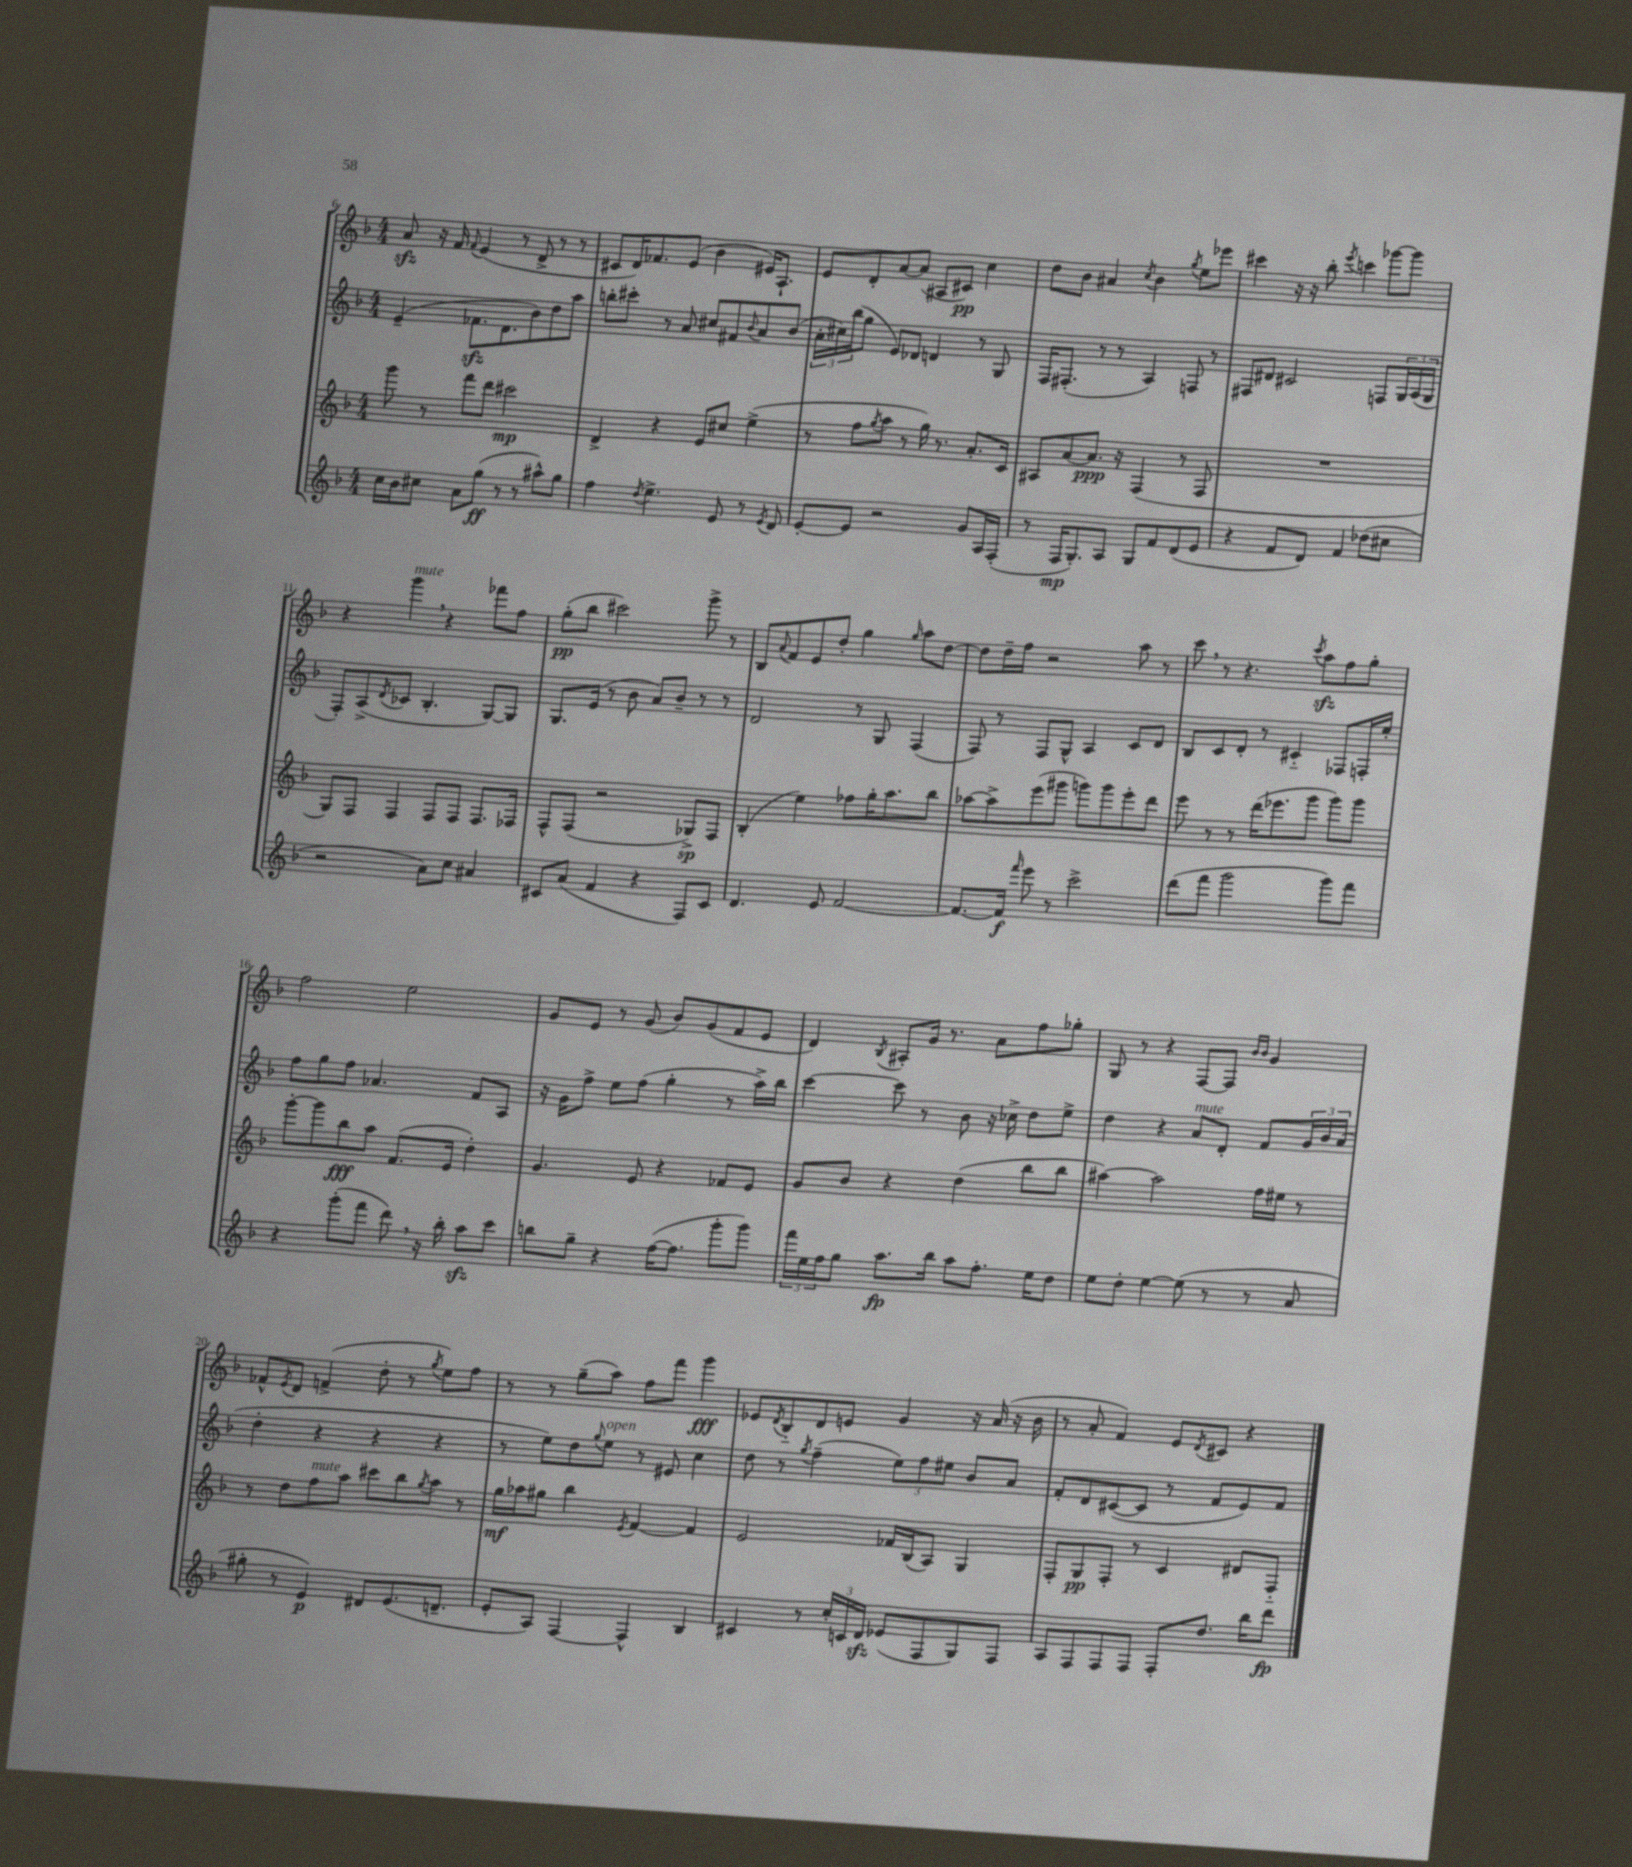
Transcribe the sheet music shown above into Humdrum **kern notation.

**kern	**dynam	**kern	**dynam	**kern	**kern	**dynam
*part4	*part4	*part3	*part3	*part2	*part1	*part1
*staff4	*staff4	*staff3	*staff3	*staff2	*staff1	*staff1
*clefG2	*	*clefG2	*	*clefG2	*clefG2	*
*k[b-]	*	*k[b-]	*	*k[b-]	*k[b-]	*
*M4/4	*	*M4/4	*	*M4/4	*M4/4	*
=6	=6	=6	=6	=6	=6	=6
16cc\LL	.	8ggg\	.	(4e~/	8azz/	.
16b-\J	.	.	.	.	.	.
8cc#X\J	.	8r	.	.	16r	.
.	.	.	.	.	16f/	.
.	.	.	.	.	8qqf/	.
8a\L	.	8fff\L	.	8.f-Xzz\L	(4e/	.
(8gg\J	ff	8ddd\J	.	.	.	.
.	.	.	.	8.d\	.	.
8r	.	2ccc#X\	mp	.	8r	.
8r	.	.	.	8b-\)	8d^/	.
8aa#X^^\L)	.	.	.	8dd\	8r	.
8gg\J	.	.	.	8aa\J	8r	.
=7	=7	=7	=7	=7	=7	=7
4ff\	.	4d^/	.	8bbn'\L	8c#X/L	.
.	.	.	.	8ccc#X'\J	16d/K)	.
.	.	.	.	.	8.f-X/	.
8qdd/	.	.	.	.	.	.
4.ee^\	.	4r	.	8r	.	.
.	.	.	.	8a/	(8e/J	.
.	.	8e/L	.	8cc#X/L	4b-\	.
8e/	.	8cc#X/J	.	8f#X/	.	.
.	.	.	.	8qqb-/	.	.
8r	.	(4ee^\	.	8a/	16e#X/KL)	.
.	.	.	.	.	8.A`/J	.
8qe/	.	.	.	.	.	.
8d/	.	.	.	(8b-/J	.	.
=8	=8	=8	=8	=8	=8	=8
[8e'/L	.	8r	.	24a'\LL	8e/L	.
.	.	.	.	24cc#X\)	.	.
.	.	.	.	(24bb-\J	.	.
8e/J]	.	8ff\L	.	8gg\J	8d'/	.
.	.	8qgg/	.	.	.	.
2r	.	8aa\J	.	8e/L)	[8a/	.
.	.	8r	.	8d-X/J	(8a/J]	.
.	.	16gg\)	.	4dn/	8A#X/L	.
.	.	8.r	.	.	.	.
.	.	.	.	.	8c#X/J)	pp
8g/L	.	8.a'/L	.	8r	4cc\	.
16A/L	.	.	.	8G/	.	.
(16F'/JJ	.	16c/Jk	.	.	.	.
=9	=9	=9	=9	=9	=9	=9
8r	.	8A#X/L	.	16F/KL	8dd\L	.
.	.	.	.	(8.F#X'/J	.	.
16F/KL	mp	[8a/	.	.	8b-\J	.
8.G'/)	.	.	.	.	.	.
.	.	8.a/J]	ppp	8r	4a#X/	.
8A/J	.	.	.	8r	.	.
.	.	16r	.	.	.	.
.	.	.	.	.	8qcc/	.
8G/L	.	(4F/	.	4A/)	4b-\	.
8f/	.	.	.	.	.	.
.	.	.	.	.	8qgg/	.
(8d/	.	8r	.	8Fn/	8ee\L	.
8e/J	.	8F/	.	8r	8eee-X\J	.
=10	=10	=10	=10	=10	=10	=10
4r	.	1r	.	8F#X/L	4ccc#X\	.
.	.	.	.	8d#X/J	.	.
8f/L	.	.	.	2c#X/	16r	.
.	.	.	.	.	16r	.
8d/J)	.	.	.	.	8bb-'\	.
.	.	.	.	.	8qeee/	.
4f/	.	.	.	.	4cccn\	.
(8dd-X\L	.	.	.	8Fn/L	[8ggg-X\L	.
8cc#X\J	.	.	.	24G/L	8ggg-\J]	.
.	.	.	.	(24A/	.	.
.	.	.	.	24G/JJ	.	.
!!LO:LB:g=z
=11	=11	=11	=11	=11	=11	=11
2r	.	8G/L)	.	8F'/L)	4r	.
.	.	8F/J	.	(8A^/	.	.
.	.	.	.	8qd/	.	.
!	!	!	!	!	!LO:TX:a:i:t=mute	!
.	.	4F/	.	8c-X/J	4ggg,\	.
.	.	.	.	4.B-'/	.	.
8a\L)	.	8F/L	.	.	4r	.
8cc\J	.	8F/J	.	.	.	.
4a#X/	.	8.F/L	.	[8G/L)	8fff-X\L	.
.	.	.	.	8G/J]	8ff\J	.
.	.	16F-X/Jk	.	.	.	.
=12	=12	=12	=12	=12	=12	=12
8c#X/L	.	8F^^/L	.	8.G/L	(8gg'\L	pp
(8a/J	.	(8F/J	.	.	8bb-\J	.
.	.	.	.	(16e/Jk	.	.
4f/	.	2r	.	8r	2ccc#X\)	.
.	.	.	.	8b-\	.	.
4r	.	.	.	8a/L)	.	.
.	.	.	.	8b-~/J	.	.
8F/L)	.	8G-X^/L)	sp	8r	8ggg^\	.
8c#/J	.	8F/J	.	8r	8r	.
=13	=13	=13	=13	=13	=13	=13
4.d/	.	(4B-'/	.	2d/	8B-/L	.
.	.	.	.	.	8qqa/	.
.	.	.	.	.	8f/	.
.	.	4ee\)	.	.	8e/	.
8e/	.	.	.	.	8dd'/J	.
[2f/	.	8ff-X\L	.	8r	4gg\	.
.	.	16gg'\K	.	8G/	.	.
.	.	8.aa\	.	.	.	.
.	.	.	.	.	16qqgg/	.
.	.	.	.	(4F/	8aa\L	.
.	.	8bb-\J	.	.	[8dd\J	.
=14	=14	=14	=14	=14	=14	=14
8.f/L_	.	[8aa-X\L	.	8F/)	8dd\L]	.
.	.	8aa-^\]	.	8r	16dd~\L	.
16f/Jk]	f	.	.	.	16ff\JJ	.
16qqfff/	.	.	.	.	.	.
8eee\	.	(8eee\	.	8F/L	2r	.
8r	.	8ggg#X\J	.	8G^^/J	.	.
2ccc^\	.	8gggn\L)	.	4A/	.	.
.	.	8ggg\	.	.	.	.
.	.	8eee'\	.	8c/L	8aa\	.
.	.	8ddd\J	.	8d/J	8r	.
=15	=15	=15	=15	=15	=15	=15
(8ddd\L	.	8eee\	.	8B-/L	8ccc,\	.
8fff\J	.	8r	.	8c/	8r	.
2ggg\	.	8r	.	8d'/J	4.r	.
.	.	(16ddd\KL	.	8r	.	.
.	.	8.eee-X\	.	.	.	.
.	.	.	.	4c#X/	.	.
.	.	.	.	.	8qccc/	.
.	.	8ggg\J	.	.	8aazz\L	.
8ggg\L)	.	8ggg\L)	.	8F-X/L	8ff\	.
8fff\J	.	8ggg\J	.	16Fn'/L	8gg'\J	.
.	.	.	.	16ee'/JJ	.	.
!!LO:LB:g=z
=16	=16	=16	=16	=16	=16	=16
4r	.	[8ggg'\L	.	8ff\L	2ff\	.
.	.	8ggg\]	.	8gg\	.	.
(8ggg'\L	.	8bb-\	fff	8ff\J	.	.
8fff\J	.	8aa\J	.	4.a-X/	.	.
8ddd,\)	.	(8.f/L	.	.	2ee\	.
16r	.	.	.	.	.	.
16bb-'\	.	16e/Jk	.	.	.	.
8aazz\L	.	4dd'\)	.	8f/L	.	.
8ccc\J	.	.	.	8A/J	.	.
=17	=17	=17	=17	=17	=17	=17
8bbn\L	.	4.g/	.	16r	8g/L	.
.	.	.	.	16g\KL	.	.
8gg~\J	.	.	.	8ff^\J	8e/J	.
4r	.	.	.	8ee\L	8r	.
.	.	8e/	.	(8ff\J	(8g/	.
([16ff\KL	.	4r	.	4gg'\	8b-/L)	.
8.ff\J]	.	.	.	.	.	.
.	.	.	.	.	(8g/	.
8ggg'\L	.	8f-X/L	.	8r	8f/	.
8ggg\J)	.	8e/J	.	16aa^\LL)	8e/J	.
.	.	.	.	16bb-\JJ	.	.
=18	=18	=18	=18	=18	=18	=18
24fff\LL	.	8g/L	.	[4ccc\	4d/)	.
24ee\	.	.	.	.	.	.
24ff\J	.	.	.	.	.	.
8gg\J	.	8b-/J	.	.	.	.
.	.	.	.	.	8qB-/	.
8.aa\L	fp	4r	.	8ccc\]	8A#X'/L	.
.	.	.	.	8r	16g/Jk	.
16bb-\Jk	.	.	.	.	8.r	.
8aa\L	.	(4dd\	.	8b-\	.	.
8.ff'\J	.	.	.	16r	8a\L	.
.	.	.	.	16cc-X^\	.	.
.	.	8bb-\L	.	8dd\L	8ff\	.
16ee\KL	.	.	.	.	.	.
8dd\J	.	8bb-\J	.	8ee^\J	8gg-X'\J	.
=19	=19	=19	=19	=19	=19	=19
8ee\L	.	[4aa#X\)	.	4dd\	8G/	.
8dd'\J	.	.	.	.	8r	.
[4ee\	.	2aa#\]	.	4r	4r	.
!	!	!	!	!LO:TX:a:i:t=mute	!	!
(8ee\]	.	.	.	8a/L	[8F/L	.
8r	.	.	.	8d'/J	8F/J]	.
.	.	.	.	.	16qqb-/LL	.
.	.	.	.	.	16qqb-/JJ	.
8r	.	16ff\LL	.	8f/L	4g/	.
.	.	16ee#X\JJ	.	.	.	.
8a/	.	8r	.	24g/L	.	.
.	.	.	.	24b-/	.	.
.	.	.	.	(24a/JJ	.	.
!!LO:LB:g=z
=20	=20	=20	=20	=20	=20	=20
8gg#X'\	.	8r	.	4dd'\	8f-X^^/L	.
.	.	.	.	.	8qe/	.
8r	.	8dd\L	.	.	8d/J	.
!	!	!LO:TX:a:i:t=mute	!	!	!	!
4e/)	p	8ff\	.	4r	(4fn^/	.
.	.	8aa\J	.	.	.	.
8d#X/L	.	8ccc#X\L	.	4r	8dd'\	.
(8.e/	.	8bb-\	.	.	8r	.
.	.	8qgg/	.	.	8qgg/	.
.	.	8aa\J	.	4r	8ee\L)	.
8.dn~/J	.	.	.	.	.	.
.	.	8r	.	.	8ff\J	.
=21	=21	=21	=21	=21	=21	=21
8e'/L	.	16gg\LL	mf	8r	8r	.
.	.	16aa-X\J	.	.	.	.
8A/J)	.	8gg#X\J	.	8ee\L)	8r	.
[4F/	.	4bb-\	.	8dd\	(8gg~\L	.
.	.	.	.	8qqgg/	.	.
!	!	!	!	!LO:TX:a:i:t=open	!	!
.	.	.	.	8ee\J	8aa\J)	.
.	.	8qe/	.	.	.	.
4F^^/]	.	[4f/	.	8r	8ff\L	.
.	.	.	.	8e#X/	8fff\J	.
4B-/	.	4f/]	.	4cc\	4ggg\	fff
=22	=22	=22	=22	=22	=22	=22
4c#X/	.	2e/	.	8dd\	8e-X/L	.
.	.	.	.	.	8qd/	.
.	.	.	.	8r	8B-/	.
.	.	.	.	8qgg/	.	.
8r	.	.	.	(4ff~\	8d/	.
24cc'/LL	.	.	.	.	8en/J	.
24cn/	.	.	.	.	.	.
24dzz/JJ	.	.	.	.	.	.
(8e-X/L	.	16f-X/LL	.	12ee\L)	4g/	.
.	.	(16B-/J	.	.	.	.
.	.	.	.	12ff\	.	.
8F/	.	8A/J)	.	.	.	.
.	.	.	.	12ee#X\J	.	.
8G/)	.	4G/	.	8b-/L	16r	.
.	.	.	.	.	(16a/	.
8F/J	.	.	.	8a/J	16r	.
.	.	.	.	.	16b-\	.
=23	=23	=23	=23	=23	=23	=23
8A/L	.	8F'/L	.	8f'/L	8r	.
8F/	.	8G/	pp	8d/	8a'/	.
8F/	.	8F'/J	.	([8c#X/	4f/)	.
8F/J	.	8r	.	8c#/J]	.	.
8F'/L	.	4c/	.	8r	8e/L	.
.	.	.	.	.	8qd/	.
8.dd/J	.	.	.	8f/L	8c#X/J	.
.	.	8d#X/L	.	8e/)	4r	.
16bb-\KL	.	.	.	.	.	.
8ddd\J	fp	8F/J	.	8f/J	.	.
==	==	==	==	==	==	==
*-	*-	*-	*-	*-	*-	*-
